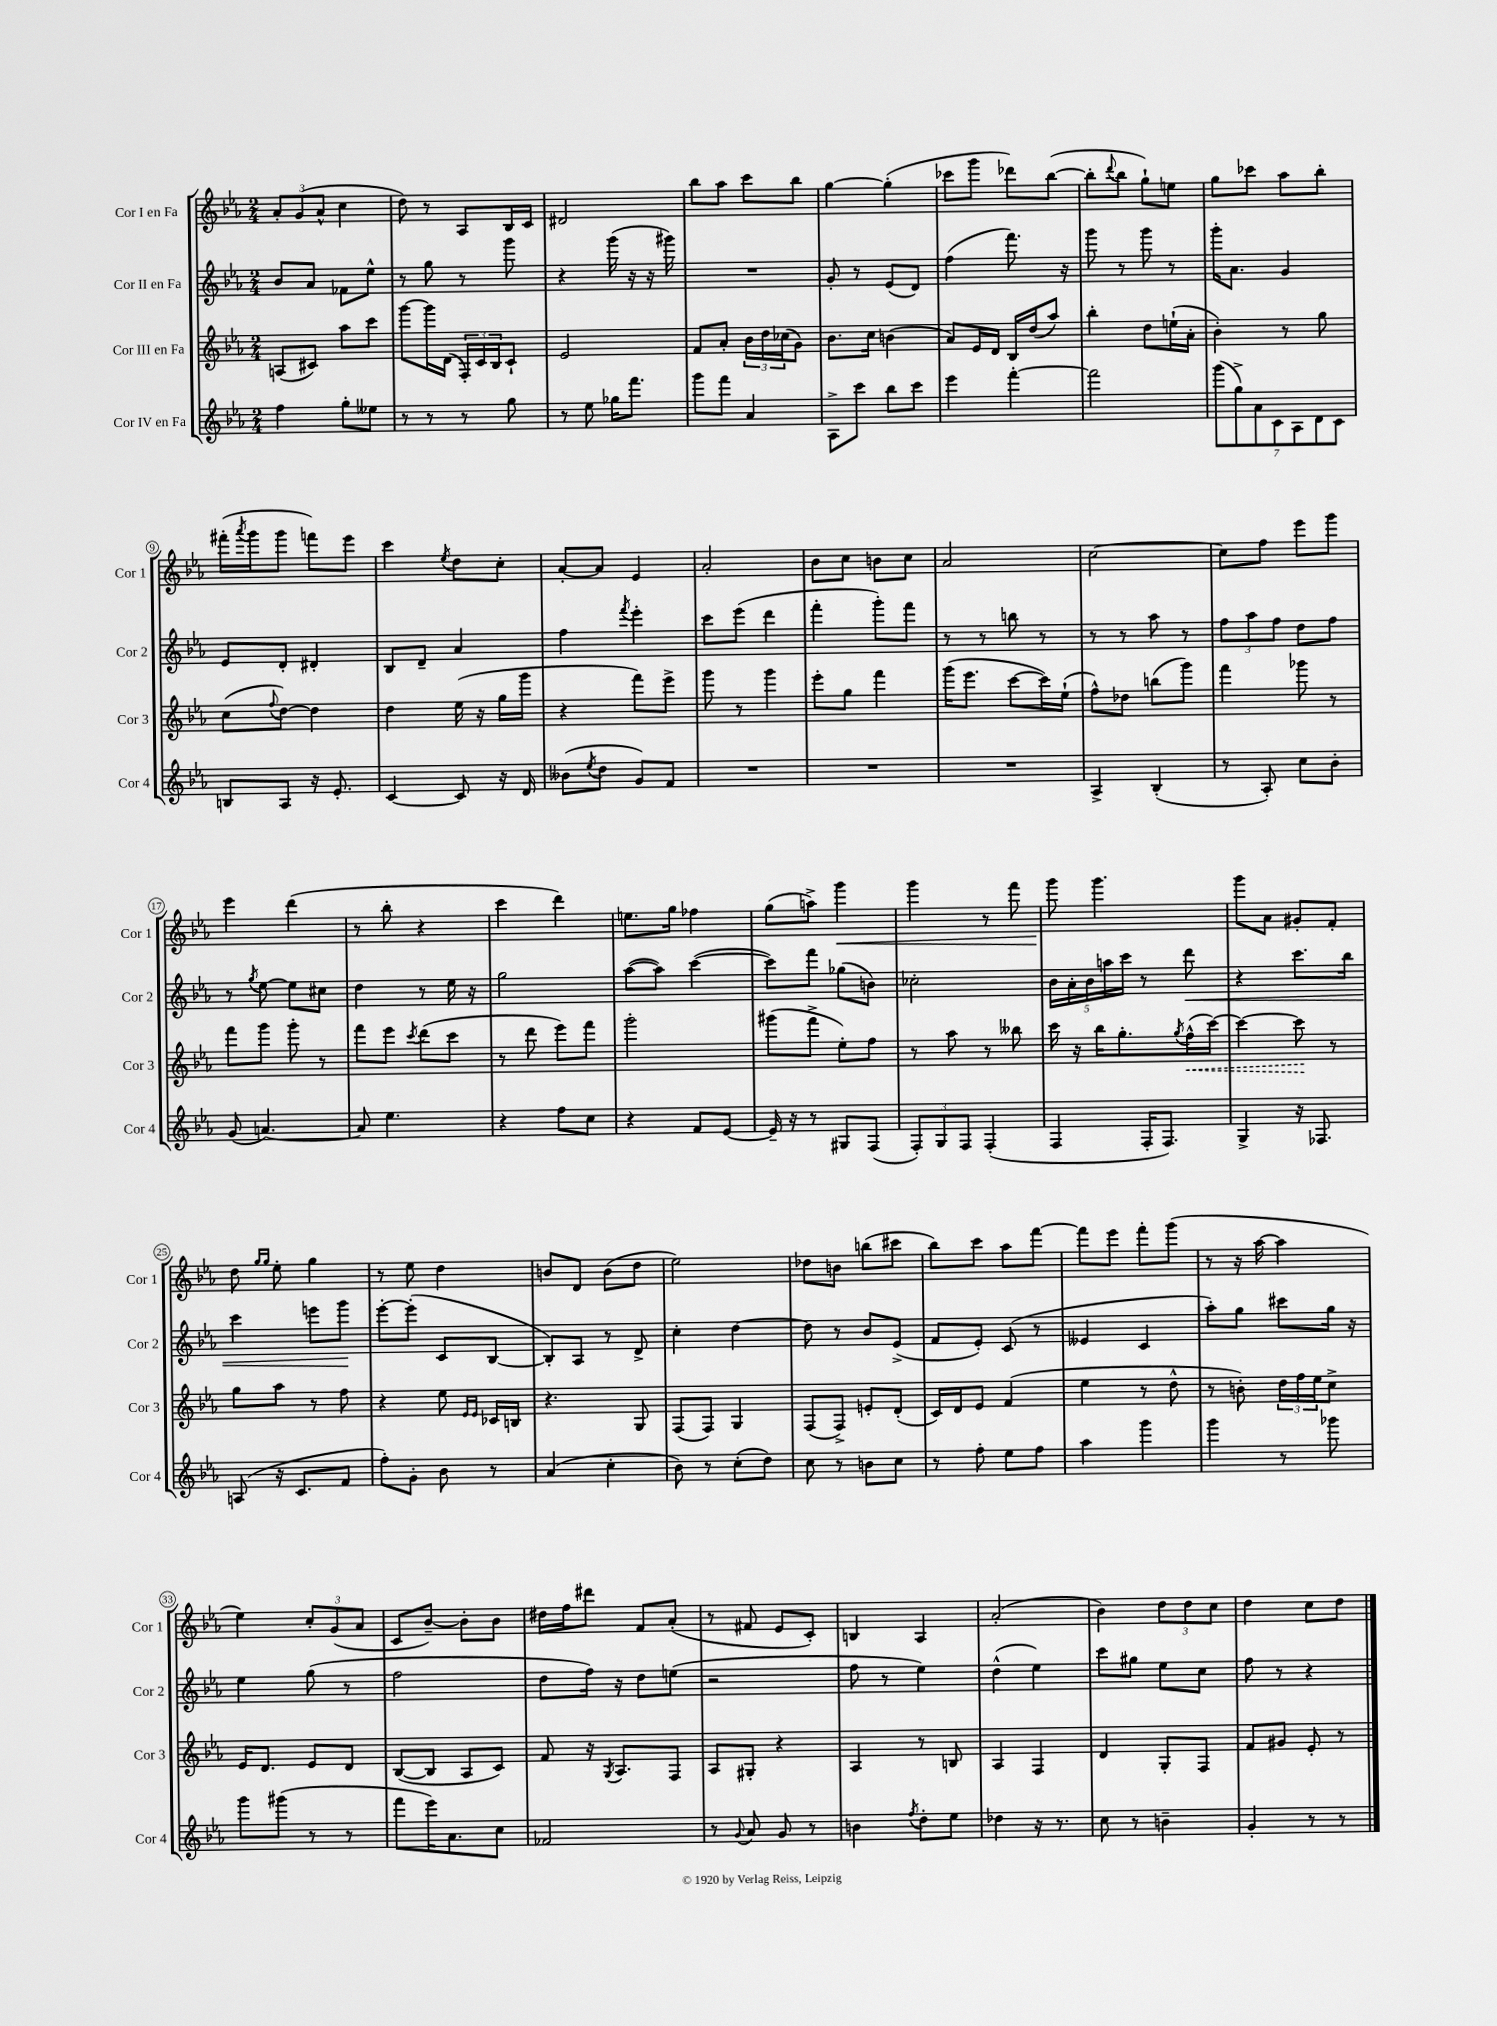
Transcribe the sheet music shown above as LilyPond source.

<<
\new StaffGroup <<
\new Staff = "s0" \with { instrumentName = "Cor I en Fa" shortInstrumentName = "Cor 1" } {
    \clef treble \key ees \major \numericTimeSignature \time 2/4
    \tuplet 3/2 { aes'8-. g'8( aes'8-^ } c''4 |
    d''8) r8 aes8 bes16 c'16 |
    dis'2 |
    bes''8 aes''8 c'''8 bes''8 |
    g''4~ g''4-.( |
    ces'''8 g'''8 des'''8) bes''8~( |
    bes''8-. \appoggiatura { d'''8 } bes''8 g''8-!) e''8 |
    g''8 ces'''8 aes''8 bes''8-. |
    fis'''16-.( \acciaccatura { aes'''8 } g'''16 g'''8 f'''8) ees'''8 |
    c'''4 \acciaccatura { ees''8 } d''8 c''8-. |
    aes'8~-. aes'8 ees'4 |
    aes'2-. |
    bes'8 c''8 b'8 c''8 |
    aes'2 |
    c''2~ |
    c''8 f''8 ees'''8 g'''8 |
    ees'''4 d'''4( |
    r8 bes''8-. r4 |
    c'''4 d'''4) |
    e''8. g''16 fes''4 |
    g''8( a''8->) g'''4\< |
    g'''4 r8 f'''8 |
    g'''8\! g'''4. |
    g'''8 aes'8 gis'8-. f'8-. |
    d''8 \grace { g''16 g''16 } ees''8-. g''4 |
    r8 ees''8 d''4 |
    b'8 d'8 b'8( d''8 |
    ees''2) |
    des''8 b'8 b''8( cis'''8 |
    bes''8) c'''8 aes''8 f'''8~ |
    f'''8 ees'''8 f'''8-. g'''8( |
    r8 r16 aes''16~ aes''4 |
    ees''4) \tuplet 3/2 { c''8-. g'8( aes'8 } |
    c'8 bes'8~--) bes'8-. bes'8 |
    dis''16 f''16 dis'''8 f'8 aes'8-.( |
    r8 fis'8 ees'8 c'8-.) |
    b4 aes4 |
    aes'2-.( |
    bes'4) \tuplet 3/2 { d''8 d''8 c''8 } |
    d''4 c''8 d''8 \bar "|." |
}
\new Staff = "s1" \with { instrumentName = "Cor II en Fa" shortInstrumentName = "Cor 2" } {
    \clef treble \key ees \major \numericTimeSignature \time 2/4
    bes'8 aes'8 fes'8 ees''8-^ |
    r8 g''8 r8 g'''8 |
    r4 g'''16( r16 r16 gis'''16) |
    R2 |
    g'8-. r8 ees'8( d'8) |
    f''4( f'''8.) r16 |
    g'''8 r8 g'''8 r8 |
    g'''16-. aes'8. g'4 |
    ees'8 d'8-. dis'4-. |
    bes8 d'8-- aes'4 |
    f''4 \acciaccatura { f'''8 } ees'''4-. |
    c'''8 ees'''8( d'''4 |
    f'''4-. g'''8-.) f'''8 |
    r8 r8 b''8 r8 |
    r8 r8 aes''8 r8 |
    \tuplet 3/2 { f''8 aes''8 f''8 } d''8 f''8 |
    r8 \acciaccatura { g''8 } ees''8~ ees''8 cis''8 |
    d''4 r8 ees''16 r16 |
    g''2 |
    aes''8~( aes''8) c'''4~( |
    c'''8) f'''8 ges''8( b'8) |
    ces''2-. |
    \tuplet 5/4 { bes'16 aes'16-. bes'16 a''16 c'''16 } r8 d'''8\< |
    r4 c'''8. bes''16 |
    c'''4 e'''8 g'''8\! |
    ees'''8~-. ees'''8-.( c'8 bes8~ |
    bes8-.) aes8 r8 d'8-> |
    c''4-. d''4~ |
    d''8 r8 bes'8 ees'8->( |
    f'8 ees'8-.) c'8( r8 |
    eeses'4 c'4 |
    aes''8-.) g''8 cis'''8 g''16 r16 |
    ees''4 g''8( r8 |
    f''2 |
    d''8 f''16) r16 d''8 e''8( |
    r2 |
    f''8 r8 ees''4) |
    d''4-^( ees''4) |
    c'''8 gis''8 ees''8 c''8 |
    f''8 r8 r4 \bar "|." |
}
\new Staff = "s2" \with { instrumentName = "Cor III en Fa" shortInstrumentName = "Cor 3" } {
    \clef treble \key ees \major \numericTimeSignature \time 2/4
    a8( cis'8) aes''8 c'''8 |
    g'''8~ g'''16 d'16( \tuplet 3/2 { f16-.) c'16 bes16 } c'8-! |
    ees'2 |
    f'8 aes'8-. \tuplet 3/2 { bes'16 d''16 ces''16( } g'8) |
    bes'8. c''16 b'4( |
    aes'8) ees'16 d'16 bes16 d''16( aes''8) |
    bes''4-. d''8 e''16-!( aes'16-. |
    bes'4-.) r8 g''8 |
    c''8( \appoggiatura { f''8 } d''8~) d''4 |
    d''4 ees''16( r16 g''16 g'''16 |
    r4 f'''8) ees'''8-> |
    g'''8 r8 g'''4 |
    ees'''8-. g''8 f'''4 |
    g'''16( ees'''8. c'''8~ c'''16) ees''16-!( |
    f''8-^) des''8 b''8( g'''8) |
    f'''4 ges'''8 r8 |
    f'''8 g'''8 g'''8-. r8 |
    f'''8 ees'''8 \acciaccatura { c'''8 } d'''8( c'''8 |
    r8 d'''8 ees'''8) f'''8 |
    g'''2-. |
    gis'''8( f'''8-> ees''8-.) f''8 |
    r8 aes''8 r8 beses''8 |
    c'''16 r16 bes''16 g''8.-. \acciaccatura { g''8 } \once \override Hairpin.style = #'dashed-line f''16-^\<( c'''16~) |
    c'''4~ c'''8\! r8 |
    g''8 aes''8 r8 f''8 |
    r4 ees''8 \grace { ees'16 ees'16 } ces'16 b16 |
    r4. g8 |
    f8( f8) g4 |
    f8( f8->) e'8-. d'8-.( |
    c'16) d'16 ees'8 f'4( |
    ees''4 r8 d''8-^ |
    r8 b'8-.) \tuplet 3/2 { d''16 f''16 ees''16 } c''8-> |
    ees'16 d'8. ees'8 d'8 |
    bes8~( bes8 aes8 c'8) |
    f'8 r16 \acciaccatura { g8 } aes8. f8 |
    aes8 gis8-. r4 |
    aes4 r8 b8 |
    aes4 f4 |
    d'4 g8-. f8 |
    f'8 gis'8 ees'8-. r8 \bar "|." |
}
\new Staff = "s3" \with { instrumentName = "Cor IV en Fa" shortInstrumentName = "Cor 4" } {
    \clef treble \key ees \major \numericTimeSignature \time 2/4
    f''4 g''8-. eeses''8 |
    r8 r8 r8 g''8 |
    r8 ees''8 ges''16 f'''8. |
    g'''8 f'''8 aes'4 |
    aes8-> c'''8 bes''8 c'''8 |
    ees'''4 f'''4~-. |
    f'''2 |
    \tuplet 7/4 { g'''8( g''8->) aes'8 c'8 aes8 d'8 c'8 } |
    b8 aes8 r16 ees'8.-. |
    c'4~ c'8 r16 d'16 |
    beses'8( \acciaccatura { ees''8 } d''8 g'8) f'8 |
    R2 |
    R2 |
    R2 |
    aes4-> bes4-.( |
    r8 aes8-.) c''8 bes'8-. |
    g'8( a'4.~) |
    a'8 ees''4. |
    r4 f''8 c''8 |
    r4 f'8 ees'8~ |
    ees'16-- r16 r8 gis8 f8( |
    \tuplet 3/2 { f8-.) g8 f8 } f4-.( |
    f4 f16-. f8.) |
    g4-> r16 fes8. |
    a8( r16 c'8. f'8 |
    f''8-.) g'8-. bes'8 r8 |
    aes'4( c''4-. |
    bes'8) r8 c''8-.( d''8) |
    c''8 r8 b'8 c''8 |
    r8 f''8-. ees''8 f''8 |
    aes''4 g'''4 |
    g'''4 r8 ges'''8 |
    g'''8 gis'''8( r8 r8 |
    f'''8 ees'''16) aes'8. c''8 |
    fes'2 |
    r8 \appoggiatura { g'8 } aes'8 g'8 r8 |
    b'4 \acciaccatura { f''8 } d''8-. ees''8 |
    des''4 r16 r8. |
    c''8 r8 b'4-- |
    g'4-. r8 r8 \bar "|." |
}
>>
>>
\layout { \context { \Score \override BarNumber.stencil = #(make-stencil-circler 0.1 0.3 ly:text-interface::print) } }
